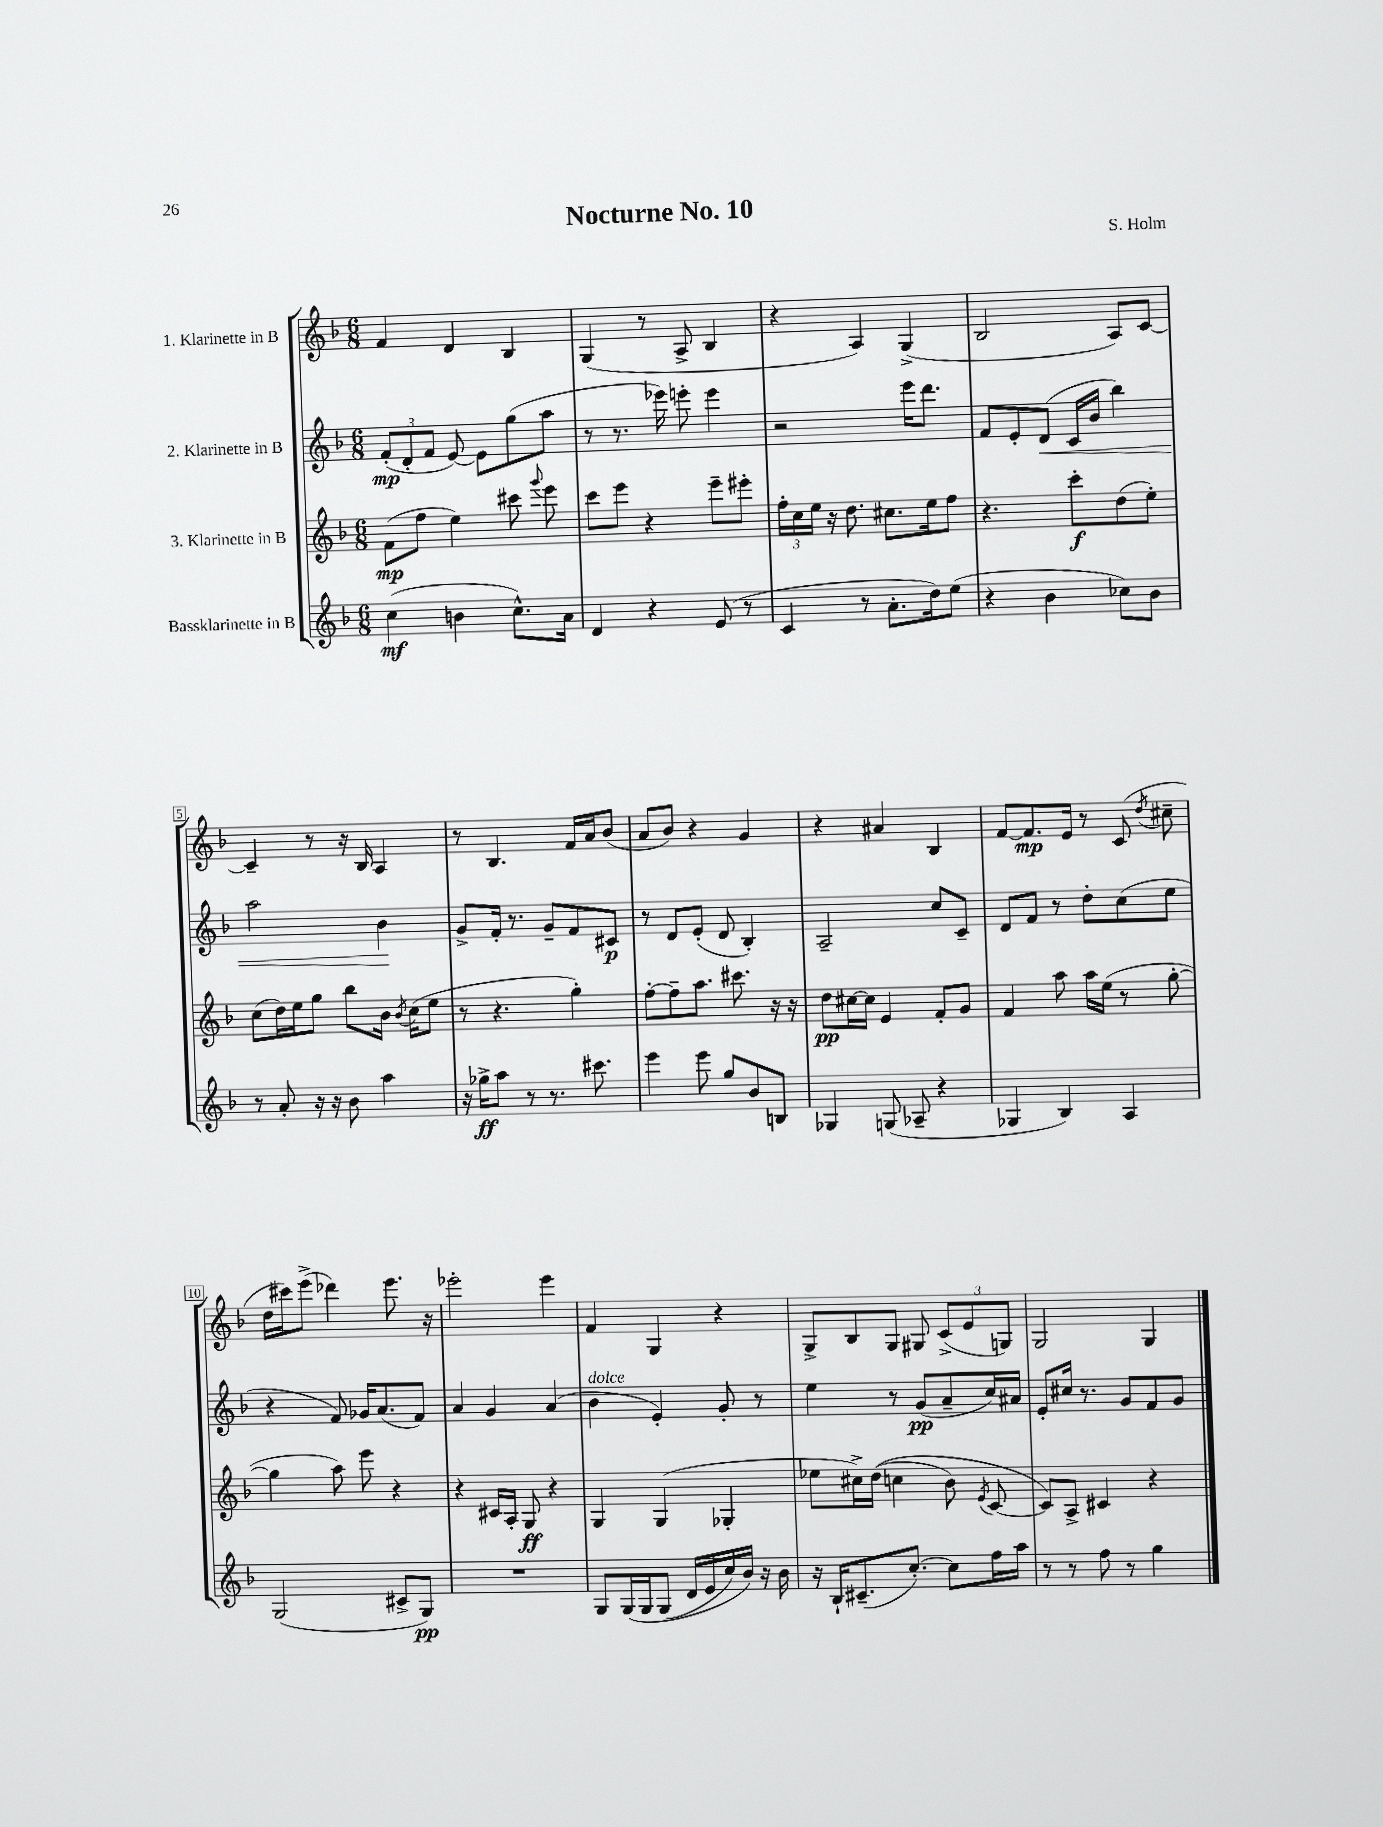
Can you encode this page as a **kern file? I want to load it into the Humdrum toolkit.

**kern	**dynam	**kern	**dynam	**kern	**dynam	**kern	**dynam
*part4	*part4	*part3	*part3	*part2	*part2	*part1	*part1
*staff4	*staff4	*staff3	*staff3	*staff2	*staff2	*staff1	*staff1
*I"Bassklarinette in B	*	*I"3. Klarinette in B	*	*I"2. Klarinette in B	*	*I"1. Klarinette in B	*
*clefG2	*	*clefG2	*	*clefG2	*	*clefG2	*
*k[b-]	*	*k[b-]	*	*k[b-]	*	*k[b-]	*
*M6/8	*	*M6/8	*	*M6/8	*	*M6/8	*
=1	=1	=1	=1	=1	=1	=1	=1
(4cc\	mf	(8f\L	mp	(12f'/L	mp	4f/	.
.	.	.	.	12d'/	.	.	.
.	.	8ff\J	.	.	.	.	.
.	.	.	.	12f/J	.	.	.
4bn\	.	4ee\)	.	[8e/)	.	4d/	.
.	.	.	.	8e\L]	.	.	.
8.cc^^\L)	.	8ccc#X\	.	(8gg\	.	4B-/	.
.	.	8qqggg/	.	.	.	.	.
.	.	8eee\	.	8aa\J	.	.	.
16a\Jk	.	.	.	.	.	.	.
=2	=2	=2	=2	=2	=2	=2	=2
4d/	.	8ccc\L	.	8r	.	(4G/	.
.	.	8eee\J	.	8.r	.	.	.
4r	.	4r	.	.	.	8r	.
.	.	.	.	16eee-X\)	.	.	.
.	.	.	.	8eeen'\	.	8A^/	.
(8e/	.	8eee~\L	.	4eee\	.	4B-/	.
8r	.	8eee#X'\J	.	.	.	.	.
=3	=3	=3	=3	=3	=3	=3	=3
4c/	.	24ff'\LL	.	2r	.	4r	.
.	.	24cc\	.	.	.	.	.
.	.	24ee\JJ	.	.	.	.	.
.	.	16r	.	.	.	.	.
.	.	8.dd\	.	.	.	.	.
8r	.	.	.	.	.	4A/)	.
8.a'\L	.	8.cc#X\L	.	.	.	.	.
.	.	.	.	16eee\KL	.	(4G^/	.
16dd\k)	.	16ee\k	.	8.ddd\J	.	.	.
(8ee\J	.	8ff\J	.	.	.	.	.
=4	=4	=4	=4	=4	=4	=4	=4
4r	.	4.r	.	8f/L	.	2B-/	.
.	.	.	.	8e'/	.	.	.
!	!	!	!	!	!LO:HP:b	!	!
4b-\	.	.	.	(8d/J	<	.	.
.	.	8ccc'\L	f	16c/LL	.	.	.
.	.	.	.	16b-/JJ	.	.	.
8cc-X\L)	.	(8dd\	.	4bb-\)	.	8A/L)	.
8b-\J	.	8ee'\J)	.	.	.	[8c/J	.
!!LO:LB:g=z
=5	=5	=5	=5	=5	=5	=5	=5
8r	.	(8cc\L	.	2aa\	.	4c~/]	.
8a'/	.	16dd\L)	.	.	.	.	.
.	.	16ee\J	.	.	.	.	.
16r	.	8gg\J	.	.	.	8r	.
16r	.	.	.	.	.	.	.
8b-\	.	8bb-\L	.	.	.	16r	.
.	.	.	.	.	.	16B-/	.
4aa\	.	16b-\Jk	.	4b-\	.	4A/	.
.	.	8qb-/	.	.	.	.	.
.	.	(16cc\KL	.	.	.	.	.
.	.	8ee\J	.	.	.	.	.
.	.	.	.	.	[	.	.
=6	=6	=6	=6	=6	=6	=6	=6
16r	.	8r	.	8g^/L	.	8r	.
16gg-X^\KL	ff	.	.	.	.	.	.
8aa\J	.	4.r	.	16f'/Jk	.	4.B-/	.
.	.	.	.	8.r	.	.	.
8r	.	.	.	.	.	.	.
8.r	.	.	.	8g~/L	.	.	.
.	.	4gg'\)	.	8f/	.	16f/LL	.
8.ccc#X\	.	.	.	.	.	16a/J	.
.	.	.	.	8c#X/J	p	(8b-/J	.
=7	=7	=7	=7	=7	=7	=7	=7
4eee\	.	[8ff'\L	.	8r	.	8a/L	.
.	.	8ff~\]	.	8d/L	.	8b-/J)	.
8eee\	.	8.aa\J	.	(8e'/J	.	4r	.
8gg/L	.	.	.	8d/	.	.	.
.	.	8.ccc#X\	.	.	.	.	.
8b-/	.	.	.	4B-'/)	.	4g/	.
8Bn/J	.	16r	.	.	.	.	.
.	.	16r	.	.	.	.	.
=8	=8	=8	=8	=8	=8	=8	=8
4G-X/	.	8dd\L	pp	2A~/	.	4r	.
.	.	[16cc#X\L	.	.	.	.	.
.	.	16cc#\JJ]	.	.	.	.	.
(8Gn/	.	4e/	.	.	.	4a#X/	.
8A-X~/	.	.	.	.	.	.	.
4r	.	8f'/L	.	8cc/L	.	4B-/	.
.	.	8g/J	.	8c~/J	.	.	.
=9	=9	=9	=9	=9	=9	=9	=9
4G-X/	.	4f/	.	8d/L	.	[8f/L	.
.	.	.	.	8f/J	.	8.f/]	mp
4B-/)	.	8aa\	.	8r	.	.	.
.	.	.	.	.	.	16e/Jk	.
.	.	16aa\LL	.	8dd'\L	.	8r	.
.	.	(16ee\JJ	.	.	.	.	.
4A/	.	8r	.	(8cc\	.	(8c/	.
.	.	.	.	.	.	8qdd/	.
.	.	[8gg'\	.	8ee\J	.	8cc#X~\	.
!!LO:LB:g=z
=10	=10	=10	=10	=10	=10	=10	=10
(2G/	.	4gg\]	.	4r	.	16dd\LL	.
.	.	.	.	.	.	16ccc#X\J)	.
.	.	.	.	.	.	(8eee^\J	.
.	.	8aa\)	.	8f/)	.	4ddd-X\)	.
.	.	8eee\	.	16g-X/KL	.	.	.
.	.	.	.	(8.a/	.	.	.
8c#X^/L	.	4r	.	.	.	8.eee\	.
8G/J)	pp	.	.	8f/J)	.	.	.
.	.	.	.	.	.	16r	.
=11	=11	=11	=11	=11	=11	=11	=11
2.r	.	4r	.	4a/	.	2eee-X'\	.
.	.	16c#X/LL	.	4g/	.	.	.
.	.	16A'/JJ	.	.	.	.	.
.	.	8G/	ff	.	.	.	.
.	.	4r	.	(4a/	.	4eee-\	.
=12	=12	=12	=12	=12	=12	=12	=12
!	!	!	!	!LO:TX:a:i:t=dolce	!	!	!
8G/L	.	4G/	.	4b-\	.	4f/	.
(16G/L	.	.	.	.	.	.	.
16G/J	.	.	.	.	.	.	.
(8G/J	.	(4G/	.	4e'/)	.	4G/	.
16d/LL	.	.	.	.	.	.	.
16e/	.	.	.	.	.	.	.
16cc/)	.	4G-X'/	.	8g'/	.	4r	.
16b-/JJ)	.	.	.	.	.	.	.
16r	.	.	.	8r	.	.	.
16b-\	.	.	.	.	.	.	.
=13	=13	=13	=13	=13	=13	=13	=13
16r	.	8ee-X\L	.	4ee\	.	8G^/L	.
16B-`/KL	.	.	.	.	.	.	.
(8.c#X~/	.	16cc#X^\L)	.	.	.	8B-/	.
.	.	((16dd\JJ	.	.	.	.	.
.	.	4ccn\	.	8r	.	8G/J	.
[8.cc'/J)	.	.	.	.	.	.	.
.	.	.	.	(8g/L	pp	8G#X/	.
8cc\L]	.	8b-\)	.	8a~/	.	(12c^/L	.
.	.	.	.	.	.	12e/	.
.	.	8qe/	.	.	.	.	.
16ff\L	.	[8c/	.	16cc/L)	.	.	.
.	.	.	.	.	.	12Gn/J)	.
16aa\JJ	.	.	.	16a#X/JJ	.	.	.
=14	=14	=14	=14	=14	=14	=14	=14
8r	.	8c/L])	.	8e'/L	.	2G/	.
8r	.	8A^/J	.	16cc#X/Jk	.	.	.
.	.	.	.	8.r	.	.	.
8ff\	.	4c#X/	.	.	.	.	.
8r	.	.	.	8g/L	.	.	.
4gg\	.	4r	.	8f/	.	4G/	.
.	.	.	.	8g/J	.	.	.
==	==	==	==	==	==	==	==
*-	*-	*-	*-	*-	*-	*-	*-
